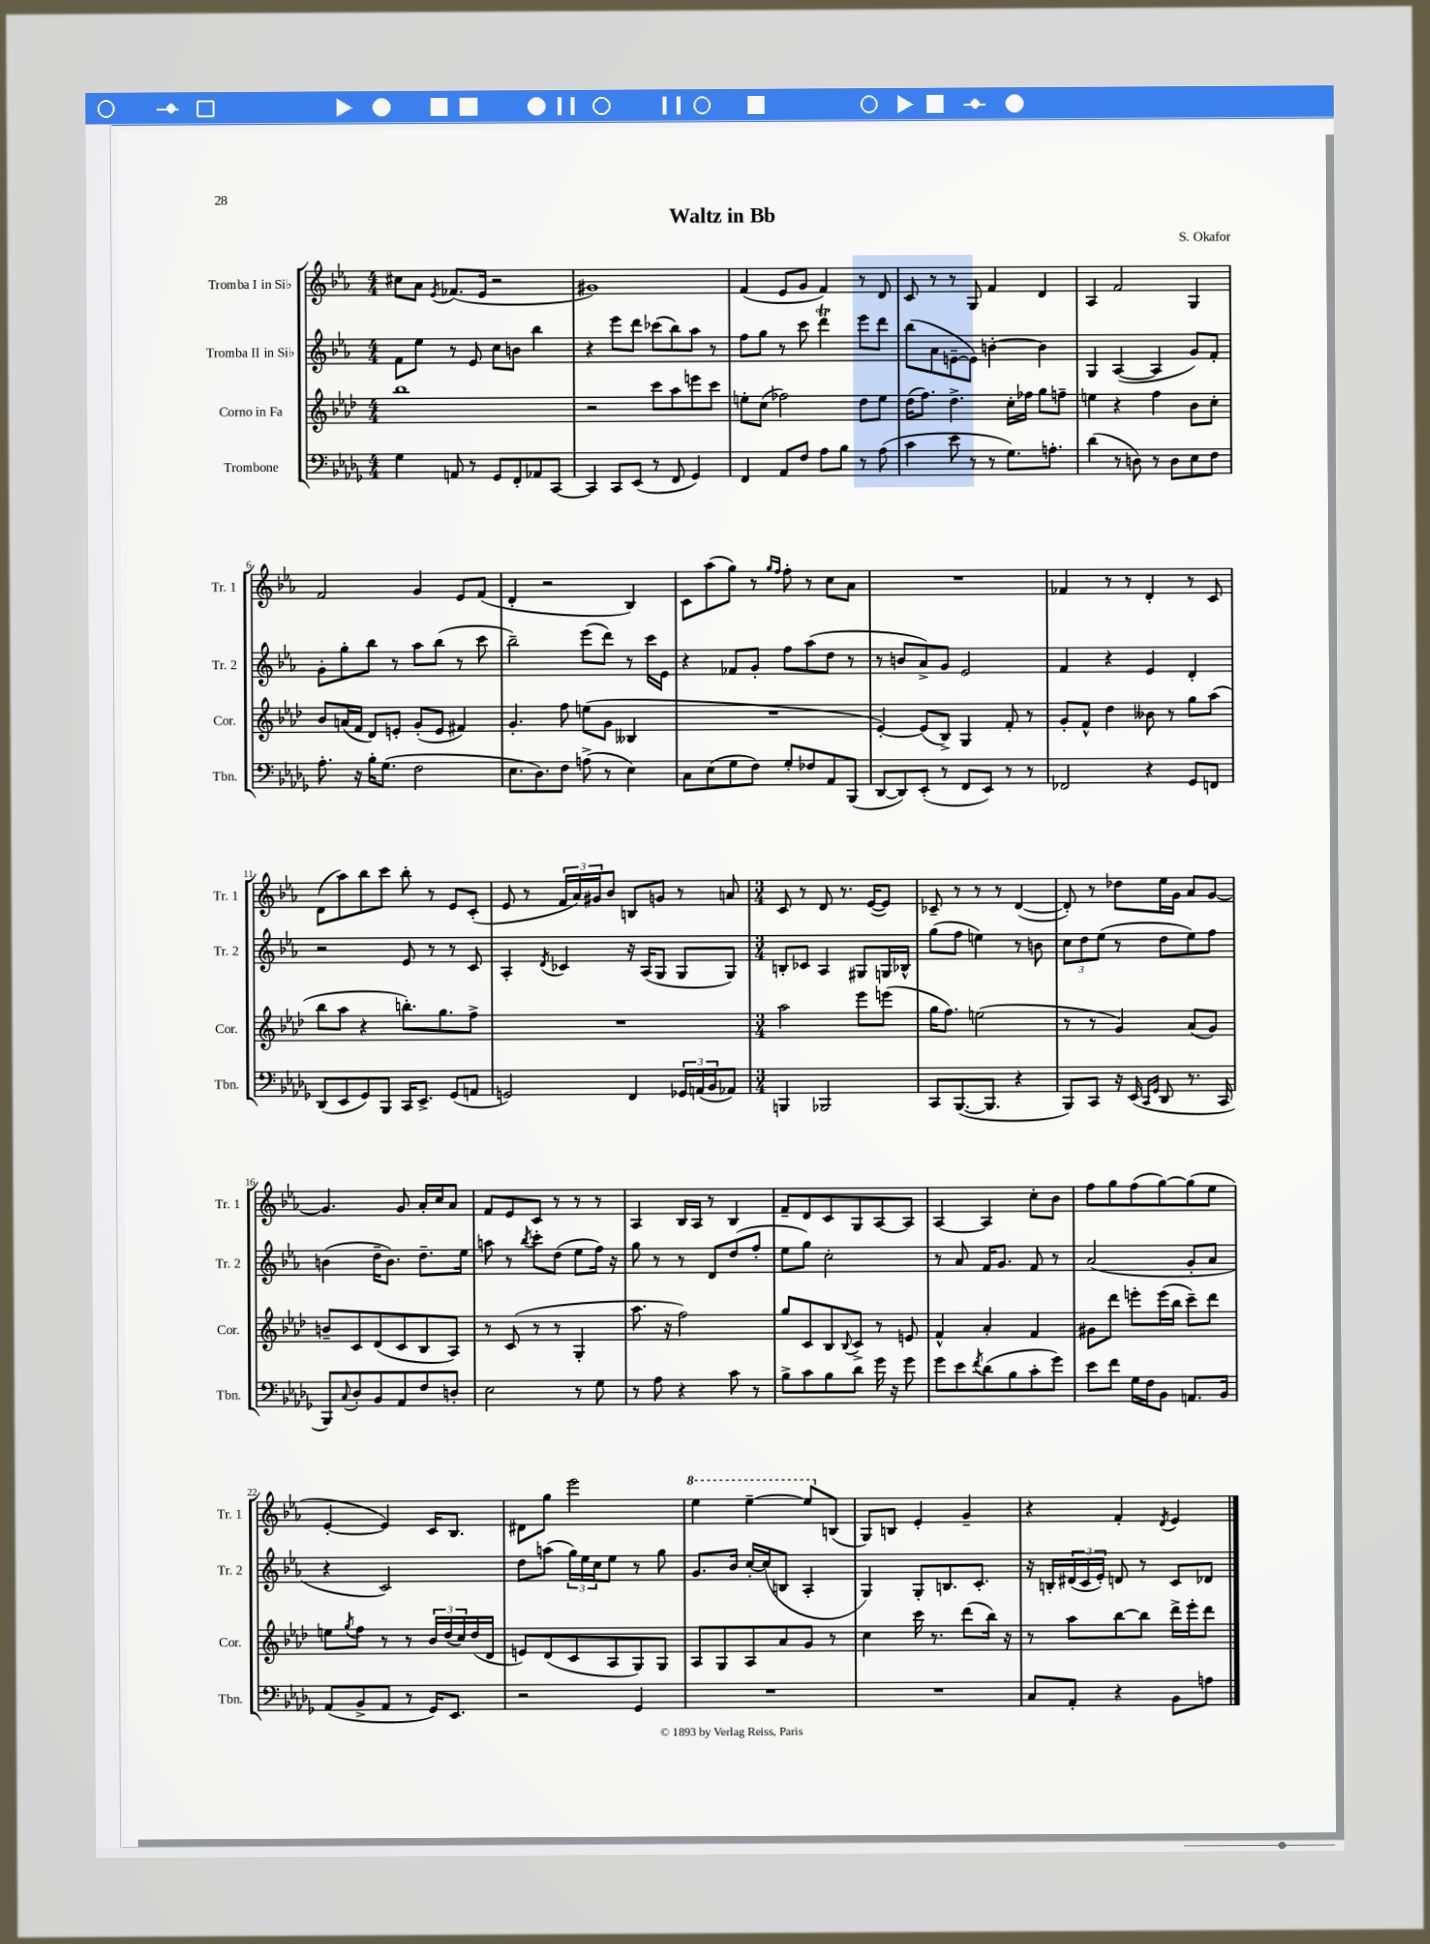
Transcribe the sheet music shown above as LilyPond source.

\header { title = "Waltz in Bb" composer = "S. Okafor" }
<<
\new StaffGroup <<
\new Staff = "s0" \with { instrumentName = "Tromba I in Sib" shortInstrumentName = "Tr. 1" } {
    \clef treble \key ees \major \numericTimeSignature \time 4/4
    cis''8 aes'8 \acciaccatura { ees'8 } fes'8.( ees'16 r2 |
    gis'1) |
    f'4( ees'8 g'8 f'4) r8 d'8 |
    c'8 r8 r8 g8 f'4 d'4 |
    aes4 f'2 g4 |
    f'2 g'4 ees'8 f'8( |
    d'4-. r2 bes4) |
    c'8 aes''8( g''8) r8 \grace { g''16 f''16 } f''8-. r8 c''8 aes'8 |
    R1 |
    fes'4 r8 r8 d'4-. r8 c'8 |
    d'8( aes''8) bes''8 c'''8 bes''8-. r8 ees'8 c'8-.( |
    ees'8 r8 \tuplet 3/2 { f'16 aes'16) gis'16 } bes'8 b8 g'8 r8 a'8 |
    \numericTimeSignature \time 3/4 c'8 r8 d'8 r8. ees'16~( ees'8) |
    ces'8-- r8 r8 r8 d'4~( |
    d'8-.) r8 des''8 ees''16 g'16 aes'8 g'8~ |
    g'4. g'8 aes'16-. c''16 aes'8 |
    f'8 ees'8 c'8 r8 r8 r8 |
    aes4 bes16 aes16 r8 bes4 |
    f'8-- d'8 c'8 g8 aes8~ aes8 |
    aes4~ aes4 c''8-. bes'8 |
    f''8 g''8 f''8( g''8~) g''8( ees''8 |
    ees'4~-. ees'4) c'16 bes8. |
    dis'8 g''8 ees'''2 |
    \ottava #1 ees'''4 ees'''4~-- ees'''8 \ottava #0 b8( |
    g8) b8 ees'4-. g'4-- |
    r4 f'4-. \acciaccatura { d'8 } ees'4 \bar "|." |
}
\new Staff = "s1" \with { instrumentName = "Tromba II in Sib" shortInstrumentName = "Tr. 2" } {
    \clef treble \key ees \major \numericTimeSignature \time 4/4
    f'8 ees''8 r8 ees'8 c''8 b'8 bes''4 |
    r4 ees'''8 d'''8 ces'''8( bes''8) aes''8 r8 |
    f''8 g''8 r8 c'''8 d'''4\trill ees'''8 d'''8 |
    bes''8( aes'8 e'8~-- e'8) b'4~-. b'4 |
    g4 aes4~( aes4 g'8) f'8-. |
    g'8-. g''8-. bes''8 r8 aes''8 bes''8( r8 c'''8 |
    bes''2--) ees'''8( d'''8) r8 c'''16 ees'16 |
    r4 fes'8 g'8-. f''8 aes''8( d''8 r8 |
    r8 b'8 aes'8->) g'8 ees'2 |
    f'4 r4 ees'4 d'4-. |
    r2 ees'8 r8 r8 c'8 |
    aes4-. \acciaccatura { d'8 } ces'4 r16 aes16( g8 g8 g8) |
    \numericTimeSignature \time 3/4 b8-. ces'8 aes4 gis8 g16 bes16-^ |
    g''8( f''8 e''4) r8 b'8 |
    \tuplet 3/2 { c''8 d''8 ees''8( } r8 d''8 ees''8) f''8 |
    b'4( d''16-- b'8.) d''8.-- ees''16 |
    a''8 r8 \acciaccatura { bes''8 } c'''8-. d''8( ees''8 f''16) r16 |
    g''8 r8 r8 d'8 d''8( f''8-. |
    ees''8 g''8) c''2-. |
    r8 aes'8 f'16 g'8. f'8 r8 |
    aes'2( g'8-. aes'8 |
    r4 c'2) |
    d''8 a''8( \tuplet 3/2 { g''16) ees''16 c''16 } ees''8 r8 g''8 |
    g'8. bes'16 c''16~-. c''16( b8 aes4-. |
    g4) g8-. b8. c'8.-. |
    r16 b16-. \tuplet 3/2 { dis'16( c'16 ees'16-.) } d'8 r8 c'8 des'8 \bar "|." |
}
\new Staff = "s2" \with { instrumentName = "Corno in Fa" shortInstrumentName = "Cor." } {
    \clef treble \key aes \major \numericTimeSignature \time 4/4
    bes''1 |
    r2 c'''8 aes''8 e'''8 c'''8 |
    e''8-. c''8( fes''2) des''8 e''8 |
    des''16( f''8.) des''4.-> c''16-. fes''16 g''8 f''8-- |
    e''4 r4 f''4 bes'8 c''8-. |
    bes'8 a'16( f'16 des'8) e'8-. g'8-.( e'8 fis'4) |
    g'4.-. f''8 e''8( g'8 beses4 |
    R1 |
    ees'4~-.) ees'8( bes8->) g4 f'8-. r8 |
    g'8-. f'8-^ des''4 beses'8 r8 g''8 aes''8( |
    bes''8 aes''8 r4 b''8.-.) g''8. f''8-> |
    R1 |
    \numericTimeSignature \time 3/4 aes''2 ees'''8 e'''8( |
    g''16 f''8.) e''2( |
    r8 r8 g'4) aes'8( g'8) |
    b'8-- c'8 des'8( c'8 bes8 aes8) |
    r8 c'8( r8 r8 g4-. |
    aes''8. r16 f''2) |
    g''8 c'8 bes8 \appoggiatura { bes8 } c'8-> r8 e'8 |
    f'4-^ aes'4-. f'4 |
    gis'8 des'''8 e'''8-. e'''16( bes''16 c'''8--) des'''8 |
    e''8 \acciaccatura { g''8 } f''8 r8 r8 \tuplet 3/2 { bes'16 des''16( c''16) } des''16( des'16 |
    e'8) des'8( c'8 aes8 g8) g8 |
    aes8 g8 aes8 aes'8 g'8 r8 |
    c''4 c'''16 r8. des'''8( bes''16) r16 |
    r8 aes''8 bes''8~ bes''8 des'''16-> ees'''16-. des'''8 \bar "|." |
}
\new Staff = "s3" \with { instrumentName = "Trombone" shortInstrumentName = "Tbn." } {
    \clef bass \key des \major \numericTimeSignature \time 4/4
    ges4 a,8 r8 ges,8 f,8-. aes,8 c,8~ |
    c,4 c,8 ees,8( r8 f,8 ges,4) |
    f,4 aes,8 f8 aes8 bes8 r8 aes8( |
    c'4 ees'8 r8 r8 ges8.) a8.-. |
    des'4( r8 d8) r8 d8 ees8 f8 |
    aes8.-. r16 bes16-. ges8.( f2 |
    ees8. des8.) f8 a8->( r8 ees4) |
    c8 ees8( ges8 f8) ges8-. fes8 aes,8 bes,,8( |
    des,8~ des,8) ees,8-.( r8 f,8 ees,8) r8 r8 |
    fes,2 r4 ges,8 f,8 |
    des,8( ees,8 ges,8) bes,,8 c,16 ees,8.-> ges,8( a,8 |
    g,2) f,4 \tuplet 3/2 { ges,16 a,16( bes,16 } aes,8) |
    \numericTimeSignature \time 3/4 b,,4 bes,,2 |
    c,8 bes,,8.~( bes,,8. r4 |
    bes,,8) c,8 r16 ees,16( \grace { c,16 ges,16 } des,8 r8. c,16 |
    bes,,8) \appoggiatura { c8 } des8-. bes,8 aes,8 f8 d8-. |
    ees2 r8 ges8 |
    r8 aes8 r4 c'8 r8 |
    bes8-> c'8 bes8 des'8 ges'16 r16 ges'8 |
    ges'8 ees'8 \acciaccatura { f'8 } des'8( bes8 c'8-. ges'8) |
    ees'8 f'8 ges16 f16 bes,8 a,8. bes,16 |
    aes,8( bes,8-> aes,8 r8 ges,16) ees,8. |
    r2 ges,4 |
    R2. |
    R2. |
    c8 aes,8-. r4 bes,8 a8 \bar "|." |
}
>>
>>
